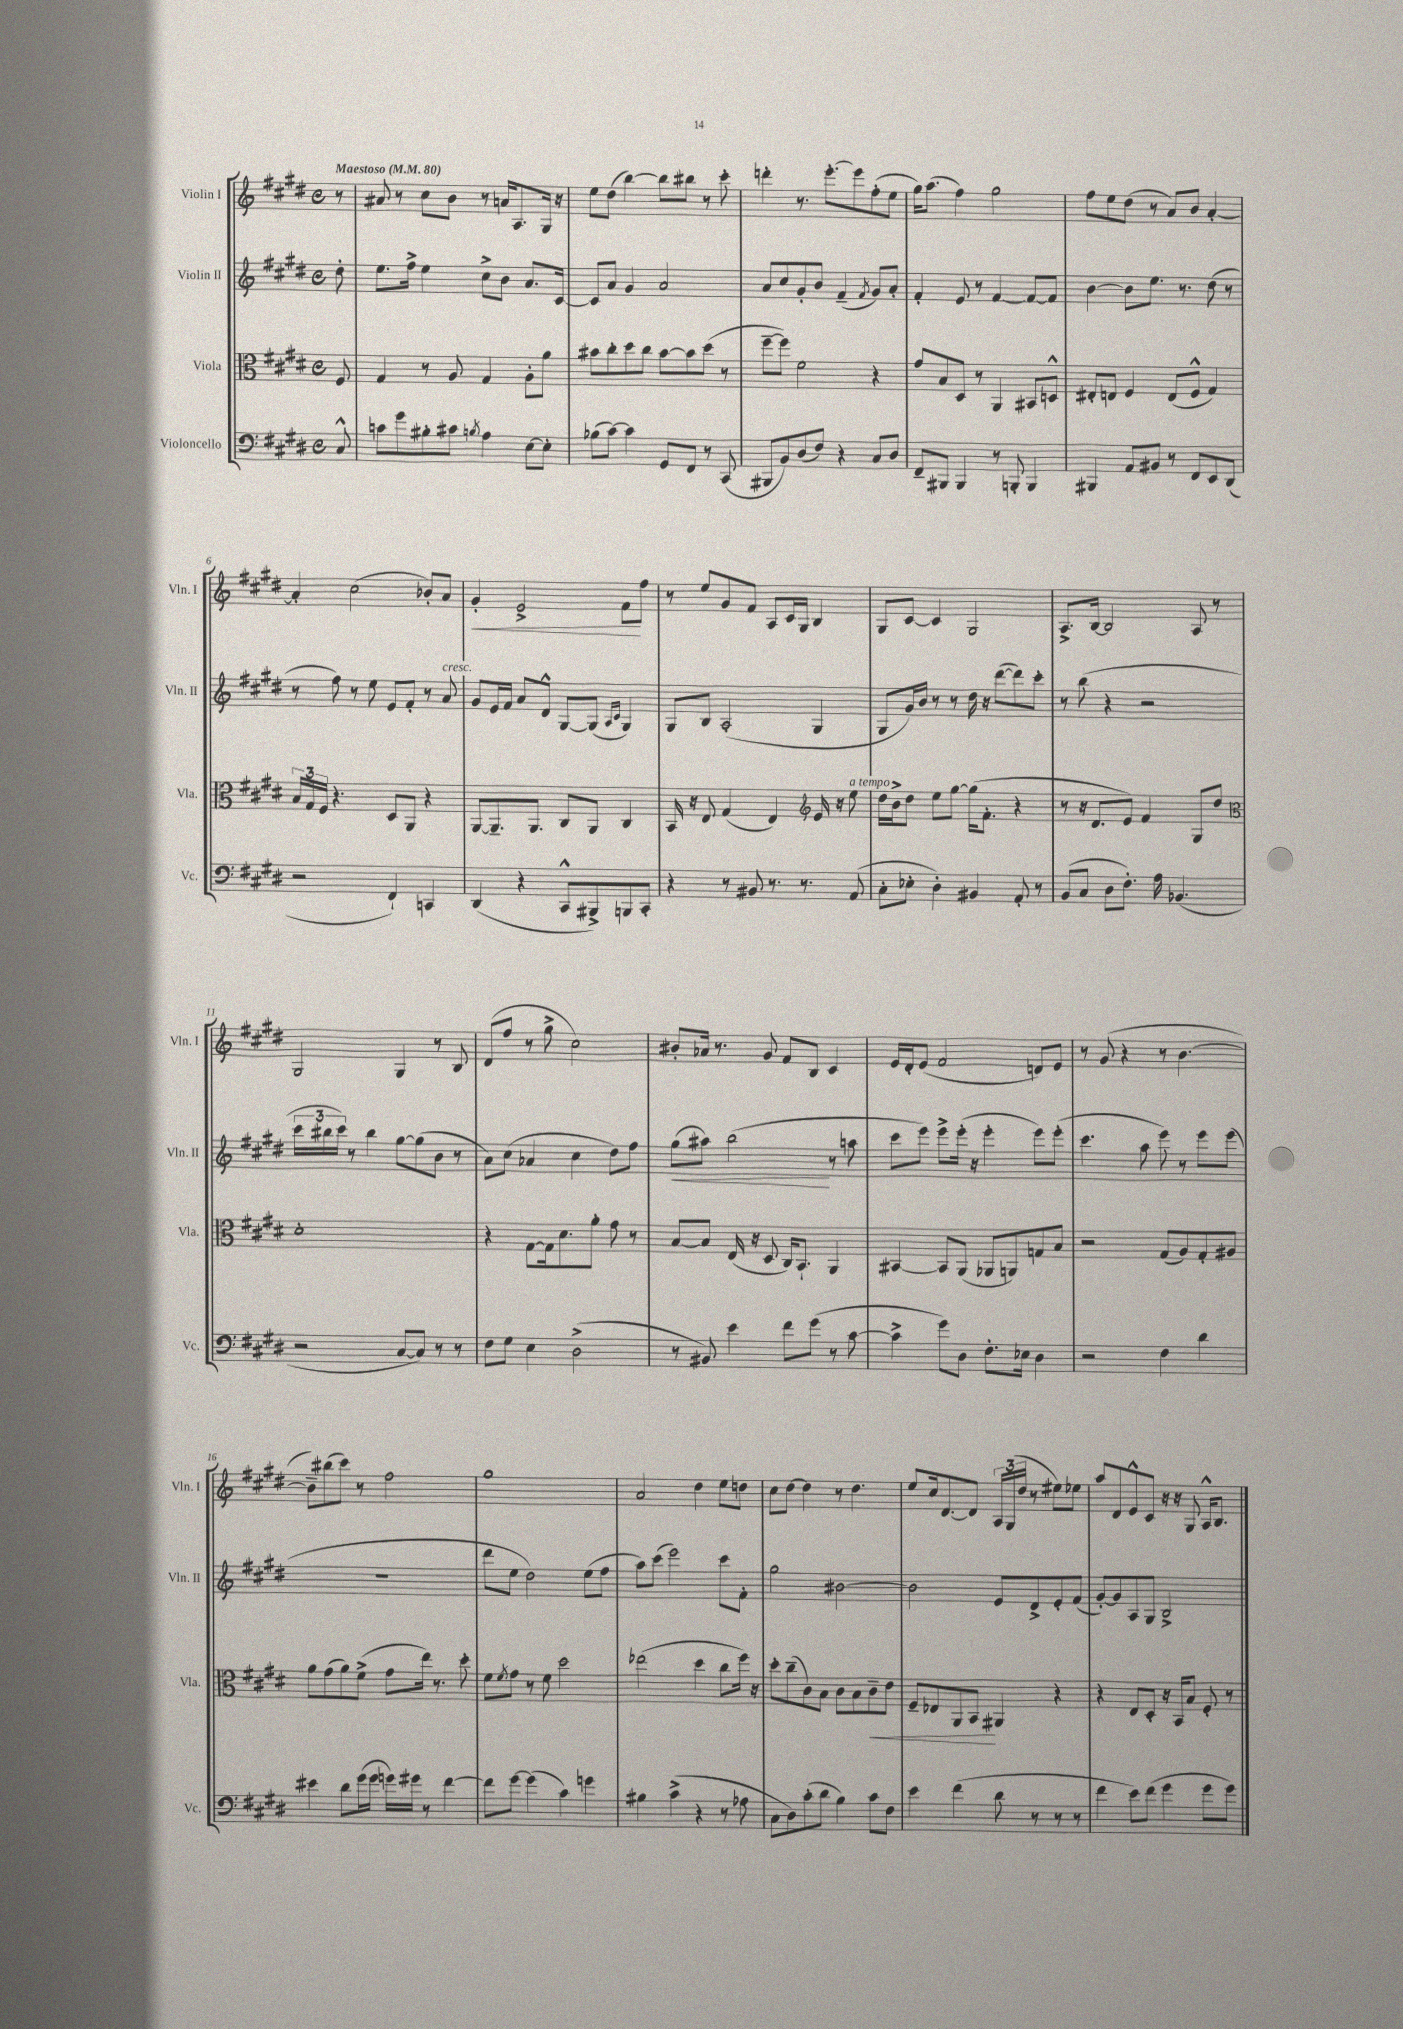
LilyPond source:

<<
\new StaffGroup <<
\new Staff = "s0" \with { instrumentName = "Violin I" shortInstrumentName = "Vln. I" } {
    \clef treble \key e \major \defaultTimeSignature \time 4/4 \partial 8 \tempo "Maestoso" 4 = 80
    r8 |
    ais'8 r8 cis''8 b'8 r8 a'16 a8. gis16 r16 |
    e''8 dis''8( b''4~) b''8 bis''8 r8 cis'''8-. |
    d'''4-. r8. e'''8.~-. e'''8 fis''8-.( e''8 |
    gis''16) a''8.( fis''4) gis''2 |
    fis''8 e''8 dis''8( r8 a'8) b'8 a'4~-. |
    a'4-. cis''2( bes'8-.) a'8 |
    gis'4-.\< e'2-> fis'8\! fis''8 |
    r8 e''8 gis'8 fis'8 a8 cis'16 gis16 b4 |
    gis8 cis'8~ cis'4 gis2 |
    a8.-> b16~ b2 a8 r8 |
    gis2 gis4 r8 b8 |
    dis'8( fis''8 r8 gis''8-> cis''2) |
    bis'8-. aes'16 r8. gis'8 fis'8 b8 cis'4 |
    e'16 dis'16-. e'8( fis'2 d'8) e'8 |
    r8 gis'8( r4 r8 b'4.~ |
    b'8--) bis''8( cis'''8) r8 fis''2 |
    gis''1 |
    a'2 dis''4 e''8 d''8 |
    cis''8 dis''8~ dis''4 r8 dis''4. |
    e''8 cis''16 dis'8.~ dis'8 \tuplet 3/2 { a16 gis16( dis''16 } r8 eis''8) ees''8 |
    a''8 dis'8 e'8-^ cis'8 r16 r16 gis8 a16-^ b8. \bar "|." |
}
\new Staff = "s1" \with { instrumentName = "Violin II" shortInstrumentName = "Vln. II" } {
    \clef treble \key e \major \defaultTimeSignature \time 4/4 \partial 8
    dis''8-. |
    e''8. fis''16-> e''4 cis''8-> b'8 a'8. cis'16~ |
    cis'8 a'8 gis'4 a'2 |
    a'8 cis''8 gis'8-. b'8 fis'4--( \acciaccatura { fis'8 } gis'8) a'8-. |
    fis'4-. e'8 r8 fis'4~ fis'8~ fis'8 |
    b'4~ b'8 e''8. r8. dis''8( r8 |
    r8 fis''8) r8 e''8 e'8 fis'8-. r8 a'8^\markup { \italic "cresc." } |
    gis'8 e'16 fis'16 a'8 dis'8-^ gis8~ gis8( \grace { a16 cis'16 } gis4) |
    gis8 b8 a2-.( gis4 |
    gis8 gis'16) b'16 r8 r8 dis''16 r16 dis'''8~( dis'''8) cis'''8-. |
    r8 b''8( r4 r2 |
    \tuplet 3/2 { cis'''16 bis''16 cis'''16) } r8 bis''4 gis''8~ gis''8( b'8 r8 |
    a'8) cis''8( aes'4 cis''4 dis''8) fis''8 |
    gis''8\<( ais''8) b''2\!( r8 a''8 |
    cis'''8 e'''8) e'''8-> e'''16-.( r16 e'''4-. e'''8) e'''8-.( |
    cis'''4. a''8 e'''8) r8 e'''8 e'''8( |
    R1 |
    dis'''8 e''8 dis''2) e''8( fis''8 |
    a''8) cis'''8( e'''2) cis'''8 fis'8-. |
    gis''2 bis'2~ |
    bis'2 e'8 dis'8-> e'8-. fis'8( |
    gis'8~-.) gis'8 a8 gis8 b2-> \bar "|." |
}
\new Staff = "s2" \with { instrumentName = "Viola" shortInstrumentName = "Vla." } {
    \clef alto \key e \major \defaultTimeSignature \time 4/4 \partial 8
    fis8 |
    gis4 r8 a8 gis4 a8-. a'8 |
    bis'8 cis''8-. dis''8 cis''8 bis'8~ bis'8 dis''8( r8 |
    fis''8~-- fis''8) fis'2 r4 |
    gis'8 b8 dis8 r8 a,4 bis,8 d8-^ |
    eis8-. e8 fis4 e8( fis8-^ gis4) |
    \tuplet 3/2 { b16 gis16 fis16 } r4. dis8 a,8 r4 |
    a,8~ a,8.-- a,8. cis8 a,8 cis4 |
    b,16 r16 e8 gis4( e4) \clef treble e'16 r16 e''8^\markup { \italic "a tempo" } |
    dis''16 b'16-> dis''8 e''8 gis''8~ gis''16( fis'8.-. r4 |
    r8 r16 dis'8. e'8) fis'4 gis8 dis''8 |
    \clef alto dis'1-. |
    r4 gis8~ gis16 dis'8. a'8-. gis'8 r8 |
    b8~ b8 e16( r16 dis8 cis16) b,8.-! a,4 |
    bis,4~ bis,8 a,8( aes,8 a,8) g8 b8 |
    r2 gis8( a8) gis8-. ais8 |
    a'8 gis'8( a'8) fis'8->( gis'8 e''16) r8. dis''8-. |
    fis'8 \acciaccatura { fis'8 } gis'8 r8 fis'8 dis''2 |
    ees''2( dis''4 cis''8 fis''16) r16 |
    dis''8-. cis''8--( cis'8) b8 cis'8 b8 cis'8--\< e'8 |
    fis8-- ees8 a,8 b,8\! ais,4 r4 |
    r4 e8 dis8-. r16 b,16 b8 fis8-. r8 \bar "|." |
}
\new Staff = "s3" \with { instrumentName = "Violoncello" shortInstrumentName = "Vc." } {
    \clef bass \key e \major \defaultTimeSignature \time 4/4 \partial 8
    cis8-^ |
    c'8 gis'8 bis8-. cis'8 \acciaccatura { b8 } a4 e8~ e8-. |
    bes8( cis'8~) cis'4 gis,8 fis,8 r8 cis,8( |
    bis,,8 b,8) dis8( fis8) r4 cis8 dis8 |
    fis,8-- bis,,8 bis,,4 r8 b,,8-. b,,4 |
    bis,,4 a,8 bis,8 r8 fis,8 e,8 dis,8( |
    r2 fis,4-!) c,4 |
    dis,4( r4 cis,8-^ bis,,8->) b,,8 cis,8-. |
    r4 r8 bis,8 r8. r8. a,8( |
    cis8-. ees8-. dis4-.) bis,4 a,8-. r8 |
    b,8( cis8 dis8 fis8.-.) a16 bes,4.( |
    r2 cis8~ cis8) r8 r8 |
    fis8 gis8 e4 dis2->( |
    r8 bis,8) e'4 fis'8 gis'8( r8 cis'8~ |
    cis'4-> gis'8) dis8 fis8.-. ees16 dis4 |
    r2 fis4 dis'4 |
    eis'4 dis'8 gis'16( gis'16 g'16) gis'16 r8 fis'4~ |
    fis'8 gis'8~ gis'4( cis'4) g'4 |
    bis4 cis'4->( r4 r8 aes8 |
    cis8 dis8) cis'8-.( dis'8 b4) cis'8 fis8 |
    e'4 fis'4( dis'8 r8 r8 r8 |
    fis'4 e'8) fis'8( gis'4 gis'8 gis'8) \bar "|." |
}
>>
>>
